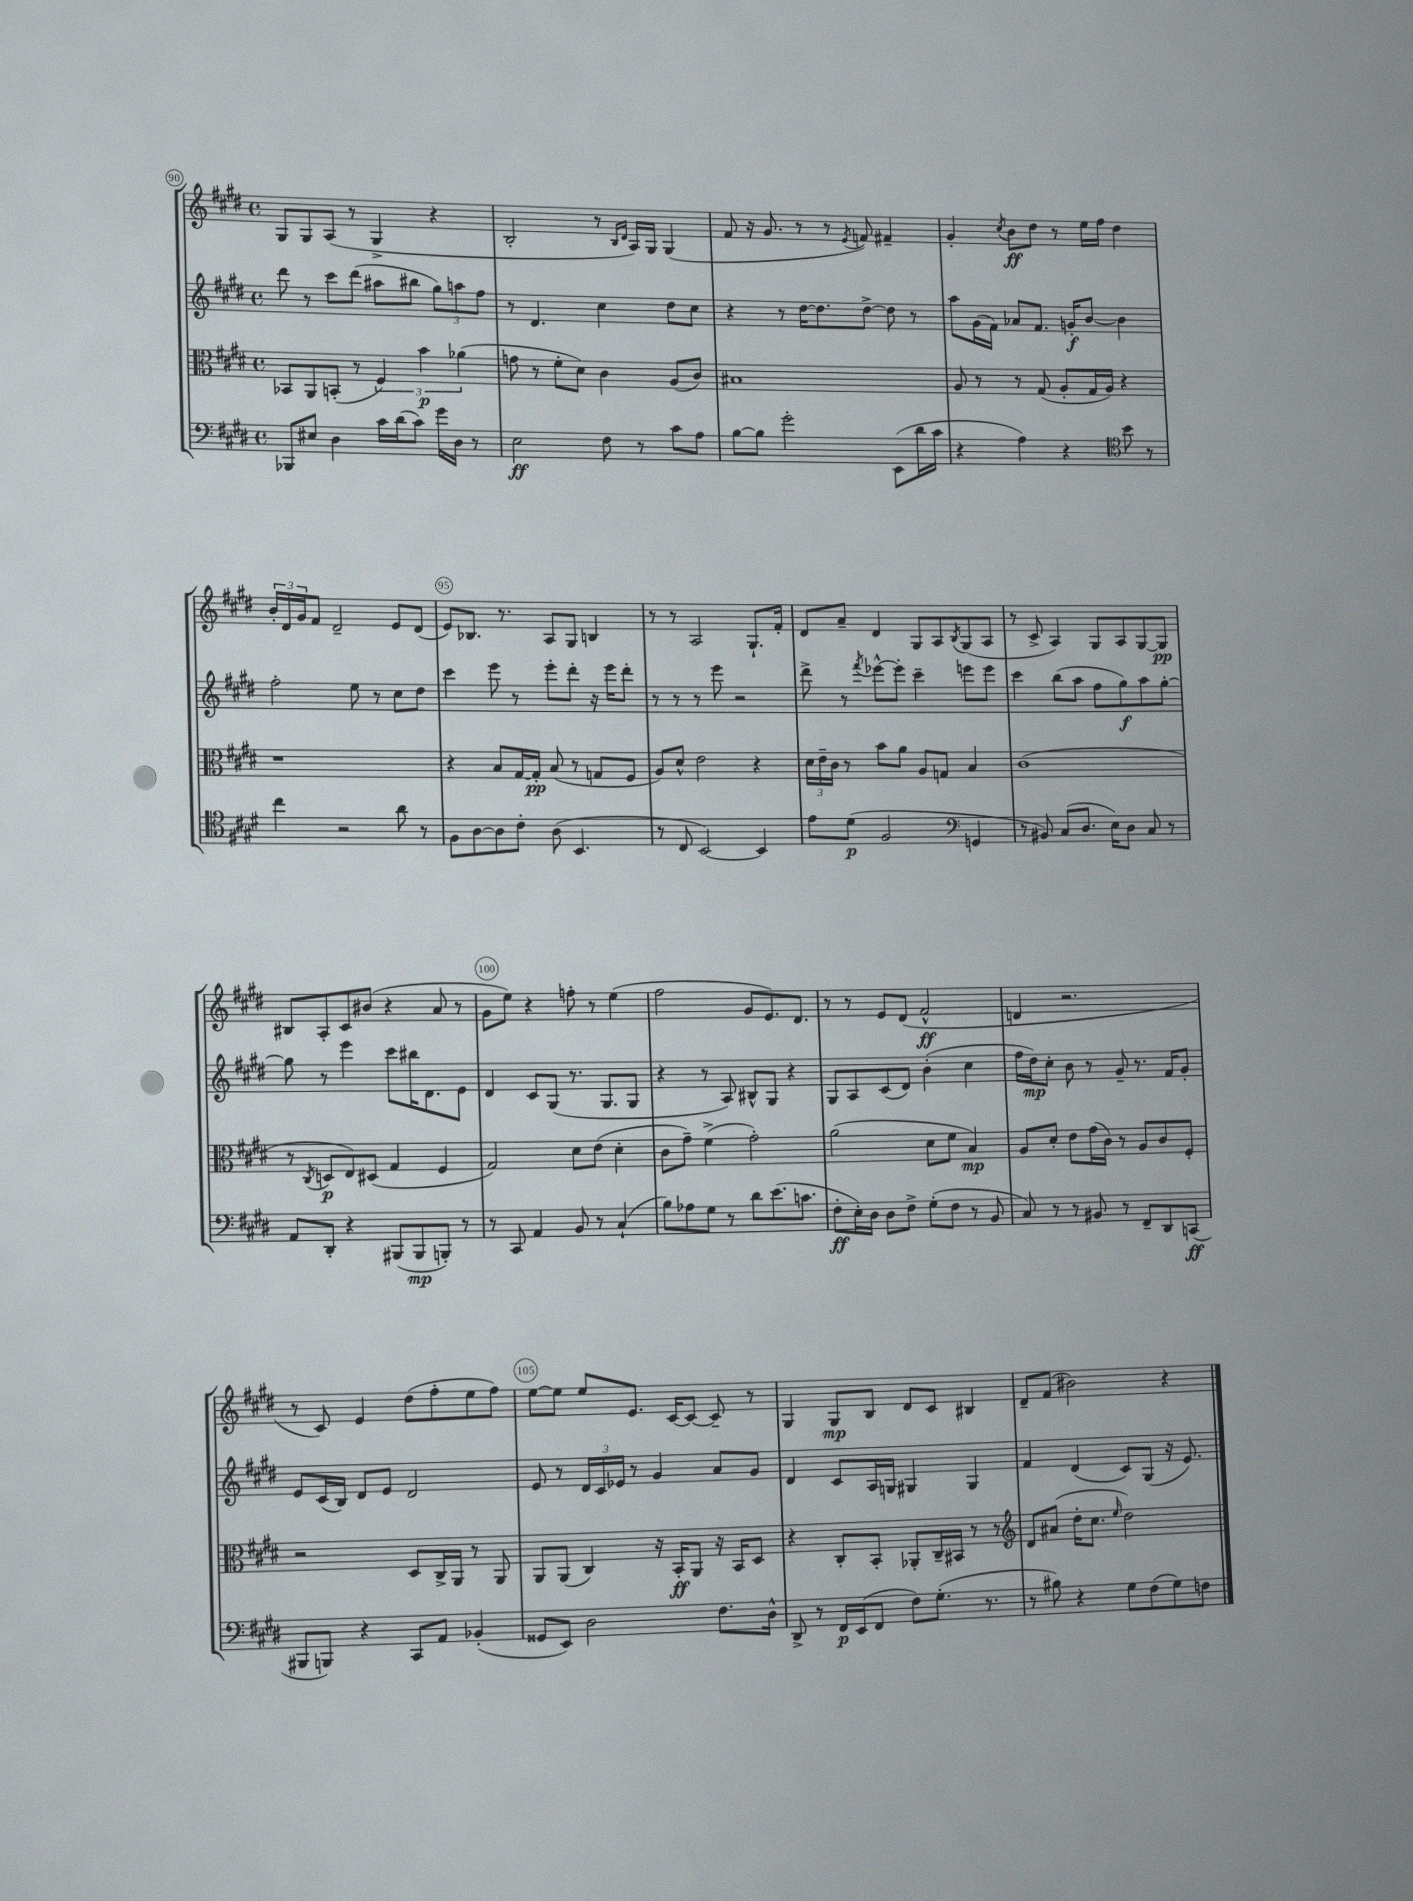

**kern	**kern	**kern	**kern
*staff4	*staff3	*staff2	*staff1
*clefF4	*clefC3	*clefG2	*clefG2
*k[f#c#g#d#]	*k[f#c#g#d#]	*k[f#c#g#d#]	*k[f#c#g#d#]
*M4/4	*M4/4	*M4/4	*M4/4
*met(c)	*met(c)	*met(c)	*met(c)
8BBB-/L	8BB-/L	8ddd#\	8G#/L
8E#/J	8AA/	8r	8G#/
4D#\	(8BB'/J	8ccc#\L	(8A/J
.	8r	(8ddd#\J	8r
16c#\LL	6F#/)	8aa#\L	4G#^/
(16d#\J	.	.	.
8c#\J)	.	8bb#\J	.
.	6b\	.	.
16g#\LL	.	12gg#\L)	4r
16D#\JJ	.	.	.
.	(6a-\	12aa\	.
8r	.	.	.
.	.	12ff#\J	.
=	=	=	=
2E\	8g\	8r	2B'/
.	8r	4.d#/	.
.	8f#'\L	.	.
.	8d#\J)	.	.
8F#\	4c#\	4cc#\	8r
.	.	.	16qqB/LL
.	.	.	16qqd#/JJ
8r	.	.	16A/LL)
.	.	.	16G#/JJ
8c#\L	(8A/L	8dd#\L	(4G#/
8A\J	8c#/J)	8cc#\J	.
=	=	=	=
[8B\L	1B#	4r	8f#/
8B\]J	.	.	16r
.	.	.	8.g#/
2g#'\	.	8r	.
.	.	[16dd#\LK	8r
.	.	8.dd#\]	.
.	.	.	8r
.	.	.	8qe/
.	.	[8dd#^\J	8f/)
(8EE\L	.	8dd#\]	4f#~/
16d#\L	.	8r	.
16c#\JJ	.	.	.
=	=	=	=
4r	8A/	8aa\L	4g#'/
.	8r	(16g#\L	.
.	.	16f#\JJ)	.
.	.	.	8qcc#/
4A\)	8r	8a-/L	8b\L
.	(8G#/	8.f#/J	8dd#\J
4r	8A'/L	.	8r
.	.	16g'/LK	.
.	16G#/L	[8b/J	16ee\LL
.	16A/JJ)	.	16ff#\JJ
*clefC4	*	*	*
8b\	4r	4b\]	4dd#\
8r	.	.	.
=	=	=	=
4cc#\	1r	2ff#'\	24b'/LL
.	.	.	24d#/
.	.	.	24g#/J
.	.	.	8f#/J
2r	.	.	2d#~/
.	.	8ee\	.
.	.	8r	.
8a\	.	8cc#\L	8e/L
8r	.	8dd#\J	(8d#/J
=	=	=	=
8F#\L	4r	4ccc#\	8e/L)
[8A\	.	.	8.B-/J
8A\]	8B/L	8eee\	.
.	.	.	8.r
8c#'\J	[16G#/L	8r	.
.	16G#'/]JJ	.	.
(8A\	(8B/	8eee'\L	8A/L
4.BB/	8r	8ddd#'\J	8G#/J
.	8G/L	16r	4B/
.	.	16eee\LK	.
.	8F#/J	8ddd#'\J	.
=	=	=	=
8r	8A/L)	8r	8r
8C#/	8d#^^/J	8r	8r
[2BB/)	2e\	8r	2A/
.	.	8eee\	.
.	.	2r	.
4BB/]	4r	.	8.G#`/L
.	.	.	16f#'/Jk
=	=	=	=
8e\L	24d#\LL	8ddd#^\	8d#/L
.	24e~\	.	.
.	24c#\JJ	.	.
(8d#\J	8r	8r	8a~/J
.	.	8qfff#/	.
2F#/	8b\L	[8eee-^^\L	4d#/
.	8a\J	8eee-'\]J	.
.	8A/L	4ccc#~\	8G#/L
.	8G/J	.	8A/
*clefF4	*	*	*
.	.	.	8qB/
4GG/	4B/	8eee\L	(8G#/
.	.	8eee\J	8A/J
=	=	=	=
8r	(1c#	4ccc#\	8r
8BB#/)	.	.	8c#^/
(8C#/L	.	(8bb\L	4A/)
8.D#/J	.	8aa\J	.
.	.	8ff#\L	8G#/L
16E\LK)	.	.	.
8D#\J	.	8gg#\)	8A/
8C#/	.	8aa\	[8G#/
8r	.	[8gg#'\J	8G#/]J
=	=	=	=
8AA/L	8r	8gg#\]	8B#/L
.	8qC#/	.	.
8DD#'/J	8D/L	8r	8A'/
4r	8E/)	4eee\	8c#/
.	(8D#/J	.	(8b#/J
(8BBB#/L	4G#/	8ccc#\L	4r
8BBB#/	.	16bb#\K	.
.	.	8.d#\	.
8BBB'/J)	4F#/	.	8a/
8r	.	8e\J	8r
=	=	=	=
8r	2G#/)	4d#/	8g#\L
8CC#/	.	.	8ee\J)
4AA/	.	8c#/L	4r
.	.	(8G#/J	.
8BB/	8d#\L	8.r	8ff'\
8r	(8e\J	.	8r
.	.	8.G#/L	.
(4C#`/	4d#'\	.	(4ee\
.	.	8G#/J	.
=	=	=	=
8B\L)	8c#\L	4r	2ff#\
8A-\	8g#~\J)	.	.
8G#\J	(4f#^\	8r	.
8r	.	8A/)	.
8d#\L	2g#'\)	8B#^^/L	8g#/L
(8.e\	.	8G#/J	8.e/)
.	.	4r	.
8.c\J	.	.	8.d#/J
=	=	=	=
8F#'\L	(2a\	8G#/L	8r
16E'\L)	.	8A/	8r
16D#\JJ	.	.	.
8D#\L	.	(8c#/	8e/L
8F#^\J	.	8d#/J)	(8d#/J
(8G#'\L	8d#\L	(4b'\	2f#^^/
8F#\J	8f#\J	.	.
8r	4B/)	4cc#\	.
8BB/	.	.	.
=	=	=	=
8C#/)	8A/L	16ff#\LL	4d/
.	.	16dd#\J)	.
8r	8d#'/J	8cc#'\J	.
8r	8e\L	8b\	2.r
8BB#/	(16g#\L	8r	.
.	16c#\JJ)	.	.
8r	8r	8g#~/	.
8FF#~/L	8A/L	8.r	.
8DD#/	8c#/	.	.
.	.	16f#/LK	.
(8CC/J	8F#'/J	8g#'/J	.
=	=	=	=
8BBB#/L	2r	8e/L	8r
8BBB/J)	.	(16c#/L	8c#/)
.	.	16B/JJ)	.
4r	.	8d#/L	4e/
.	.	8e/J	.
8CC#/L	8D#/L	2d#/	(8dd#\L
8AA/J	16C#^/L	.	8ff#'\
.	16AA/JJ	.	.
(4BB-'/	8r	.	8ee\
.	8AA/	.	8ff#\J)
=	=	=	=
8GG##/L	8AA/L	8e/	[8ee\L
8EE/J)	(8AA/J	8r	8ee\]J
2D#\	4C#/)	24d#/LL	8ee/L
.	.	24c#/	.
.	.	24e-/JJ	.
.	.	8r	8.e/J
.	16r	4g#/	.
.	16BB'/LK	.	[16c#/LK
.	8AA/J	.	8c#/_J
8.F#\L	16r	8a/L	8c#~/]
.	16BB/LK	.	.
.	8D#/J	8g#/J	8r
16D#^^\Jk	.	.	.
=	=	=	=
8DD#^/	4r	4d#/	4G#/
8r	.	.	.
16FF#/LL	8C#'/L	8c#/L	8G#/L
(16EE/J	.	.	.
8FF#/J	8BB'/J	16A/L	8B/J
.	.	16G/JJ	.
8F#\L)	8AA-'/L	4G#/	8d#/L
(8.G#'\J	16C#~/L	.	8c#/J
.	16BB#/JJ	.	.
.	8r	4G#/	4B#/
8.r	.	.	.
.	8r	.	.
=	=	=	=
*	*clefG2	*	*
8r	8d#/L	4f#/	8d#~/L
8B#\)	(8a#/J	.	(8f#/J
4r	16dd#'\LK	(4d#/	2b#\)
.	8.cc#\J	.	.
.	16qqee/	.	.
8G#\L	2dd#\)	8c#/L)	.
(8F#\	.	(8G#/J	.
8G#\)	.	16r	4r
.	.	8.e/)	.
8F\J	.	.	.
==	==	==	==
*-	*-	*-	*-
